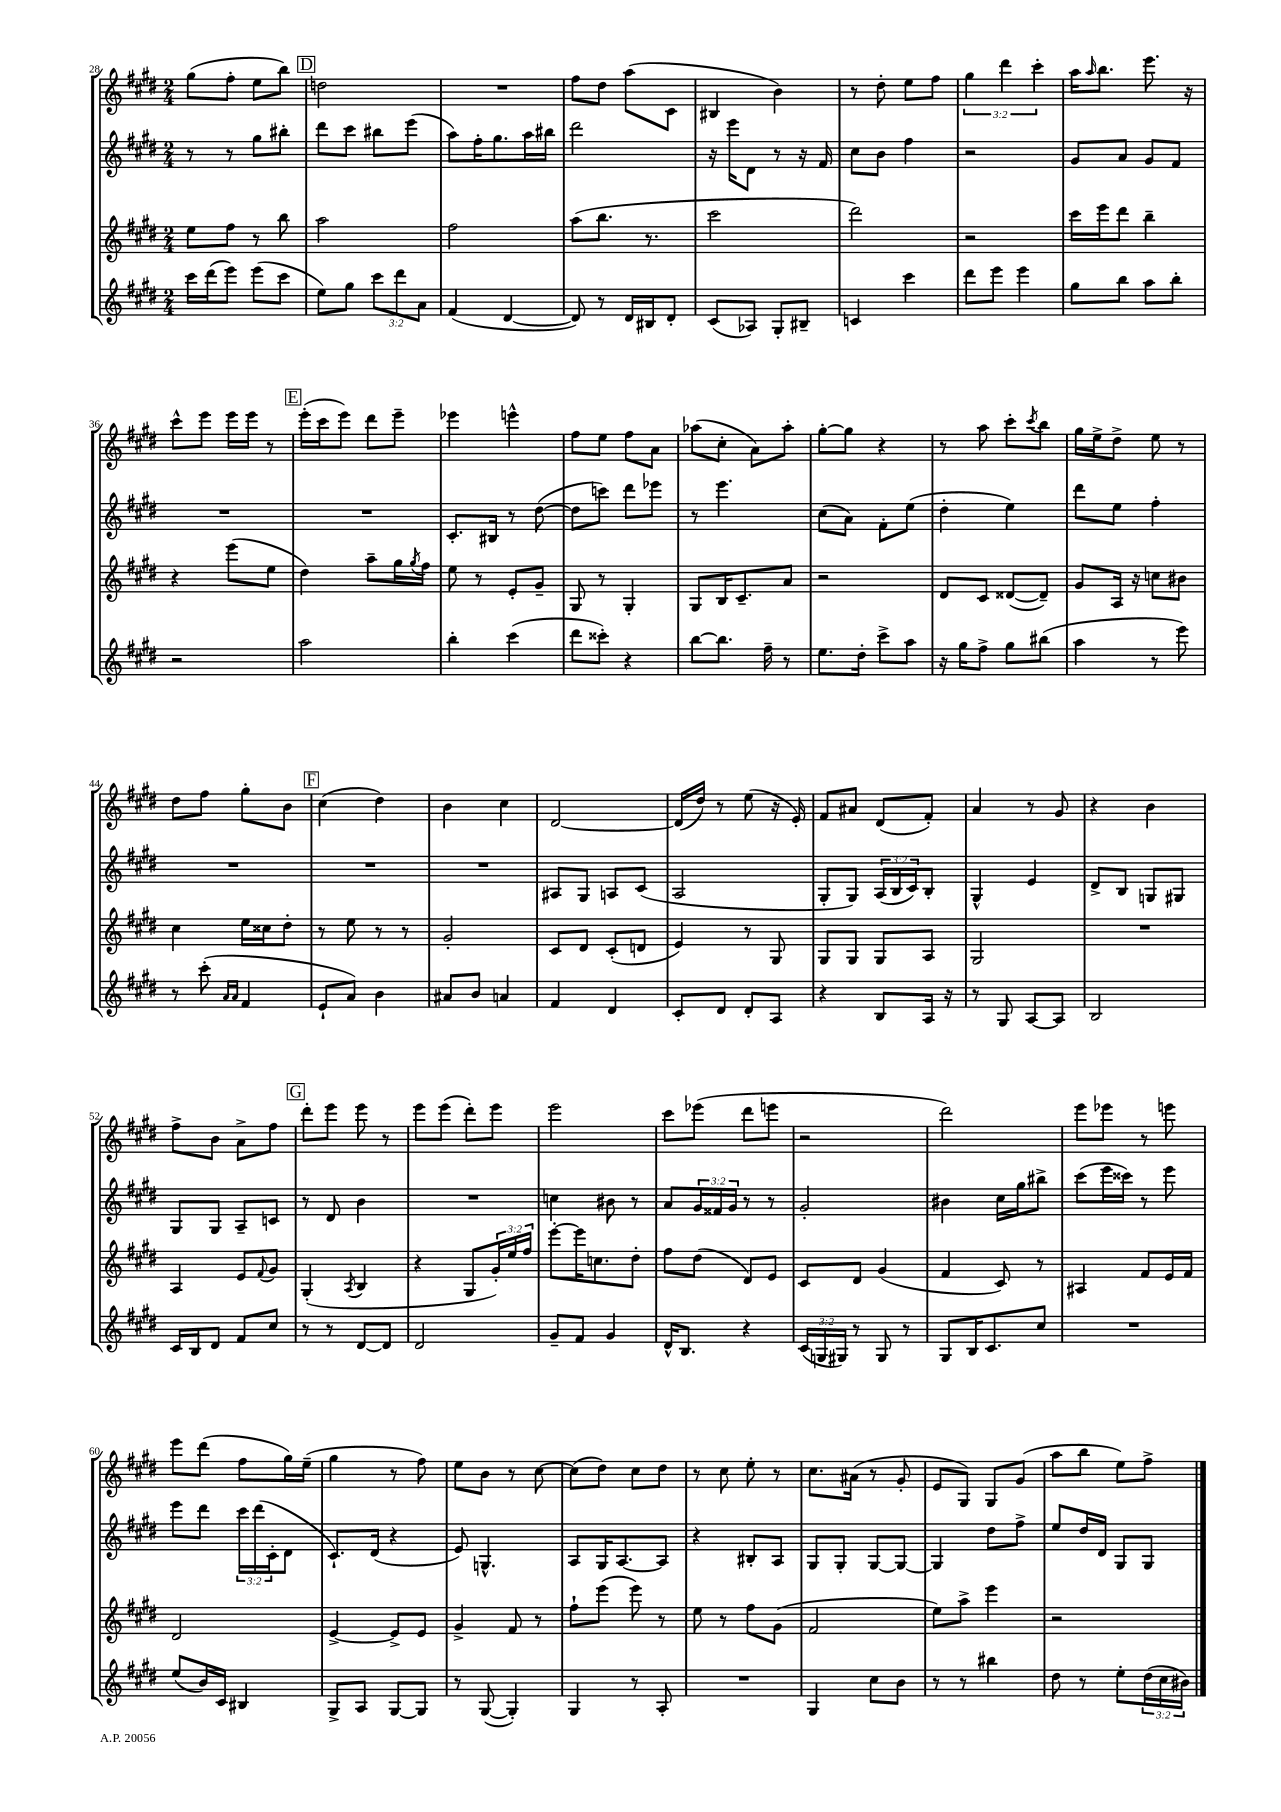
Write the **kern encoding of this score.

**kern	**kern	**kern	**kern
*staff4	*staff3	*staff2	*staff1
*clefG2	*clefG2	*clefG2	*clefG2
*k[f#c#g#d#]	*k[f#c#g#d#]	*k[f#c#g#d#]	*k[f#c#g#d#]
*M2/4	*M2/4	*M2/4	*M2/4
16ccc#	8ee	8r	(8gg#
(16ddd#	.	.	.
8eee)	8ff#	8r	8ff#'
(8eee	8r	8gg#	8ee
8ccc#	8bb	8bb#'	8bb)
=	=	=	=
8ee)	2aa	8ddd#	2dd
8gg#	.	8ccc#	.
12ccc#	.	8bb#	.
12ddd#	.	.	.
.	.	(8eee	.
12a	.	.	.
=	=	=	=
(4f#	2ff#	8aa)	2r
.	.	16ff#'	.
.	.	8.gg#	.
[4d#	.	.	.
.	.	16aa	.
.	.	16bb#	.
=	=	=	=
8d#])	(8aa	2ddd#	8ff#
8r	8.bb	.	8dd#
16d#	.	.	(8aa
16B#	8.r	.	.
8d#'	.	.	8c#
=	=	=	=
(8c#	2ccc#	16r	4B#
.	.	16eee	.
8A-)	.	8d#	.
8G#'	.	8r	4b)
8B#~	.	16r	.
.	.	16f#	.
=	=	=	=
4c	2ddd#)	8cc#	8r
.	.	8b	8dd#'
4ccc#	.	4ff#	8ee
.	.	.	8ff#
=	=	=	=
8ddd#	2r	2r	6gg#
8eee	.	.	.
.	.	.	6ddd#
4eee	.	.	.
.	.	.	6ccc#'
=	=	=	=
8gg#	16ccc#	8g#	16aa
.	.	.	16qqaa
.	16eee	.	8.bb
8bb	8ddd#	8a	.
8aa	4bb~	8g#	8.eee
8bb'	.	8f#	.
.	.	.	16r
=	=	=	=
2r	4r	2r	8ccc#^^
.	.	.	8eee
.	(8eee	.	16eee
.	.	.	16eee
.	8ee	.	8r
=	=	=	=
2aa	4dd#)	2r	(16eee'
.	.	.	16ccc#
.	.	.	8eee)
.	8aa~	.	8ddd#
.	16gg#	.	8eee~
.	8qgg#	.	.
.	16ff#	.	.
=	=	=	=
4bb'	8ee	8.c#'	4eee-
.	8r	.	.
.	.	16B#	.
(4ccc#	8e'	8r	4eee^^
.	8g#~	([8dd#	.
=	=	=	=
8ddd#	8G#	8dd#]	8ff#
8ccc##')	8r	8ccc)	8ee
4r	4G#'	8ddd#	8ff#
.	.	8eee-	8a
=	=	=	=
[8bb	8G#	8r	(8aa-
8.bb]	16B	4.eee	8cc#'
.	8.c#~	.	.
.	.	.	8a)
16ff#~	.	.	.
8r	8a	.	8aa-'
=	=	=	=
8.ee	2r	(8cc#	[8gg#'
.	.	8a)	8gg#]
16dd#'	.	.	.
8ccc#^	.	8f#'	4r
8aa	.	(8ee	.
=	=	=	=
16r	8d#	4dd#'	8r
16gg#	.	.	.
8ff#^	8c#	.	8aa
8gg#	([8d##	4ee)	8ccc#'
.	.	.	8qccc#
(8bb#	8d##~])	.	8bb
=	=	=	=
4aa	8g#	8ddd#	16gg#
.	.	.	16ee^
.	16A	8ee	8dd#^
.	16r	.	.
8r	8cc	4ff#'	8ee
8eee)	8b#	.	8r
=	=	=	=
8r	4cc#	2r	8dd#
(8ccc#'	.	.	8ff#
16qqa	.	.	.
16qqa	.	.	.
4f#	16ee	.	8gg#'
.	16cc##	.	.
.	8dd#'	.	8b
=	=	=	=
8e`	8r	2r	(4cc#
8a)	8ee	.	.
4b	8r	.	4dd#)
.	8r	.	.
=	=	=	=
8a#	2g#'	2r	4b
8b	.	.	.
4a	.	.	4cc#
=	=	=	=
4f#	8c#	8A#	[2d#
.	8d#	8G#	.
4d#	(8c#'	8A	.
.	8d	(8c#	.
=	=	=	=
8c#'	4e)	2A	(16d#]
.	.	.	16dd#)
8d#	.	.	8r
8d#'	8r	.	(8ee
8A	8G#	.	16r
.	.	.	16e')
=	=	=	=
4r	8G#	8G#'	8f#
.	8G#	8G#)	8a#
8B	8G#	(24A	(8d#
.	.	24B	.
.	.	24c#)	.
16A	8A	8B'	8f#')
16r	.	.	.
=	=	=	=
8r	2G#	4G#^^	4a
8G#	.	.	.
[8A	.	4e	8r
8A]	.	.	8g#
=	=	=	=
2B	2r	8d#^	4r
.	.	8B	.
.	.	8G	4b
.	.	8G#	.
=	=	=	=
16c#	4A	8G#	8ff#^
16B	.	.	.
8d#	.	8G#	8b
8f#	8e	8A~	8a^
.	8qqf#	.	.
8cc#	8g#	8c	8ff#
=	=	=	=
8r	(4G#'	8r	8ddd#'
8r	.	8d#	8eee
.	8qA	.	.
[8d#	4B	4b	8eee
8d#]	.	.	8r
=	=	=	=
2d#	4r	2r	8eee
.	.	.	(8eee
.	8G#	.	8ddd#')
.	24g#')	.	8eee
.	24ee	.	.
.	24ff#	.	.
=	=	=	=
8g#~	[8eee'	4cc	2eee
8f#	16eee]	.	.
.	8.cc	.	.
4g#	.	8b#	.
.	8dd#'	8r	.
=	=	=	=
16d#^^	8ff#	8a	8ccc#
8.B	.	.	.
.	(8dd#	24g#	(8eee-
.	.	24f##	.
.	.	24g#	.
4r	8d#)	8r	8ddd#
.	8e	8r	8eee
=	=	=	=
(24c#	8c#	2g#'	2r
24G	.	.	.
24G#)	.	.	.
8r	8d#	.	.
8G#	(4g#	.	.
8r	.	.	.
=	=	=	=
8G#	4f#	4b#	2ddd#)
16B	.	.	.
8.c#	.	.	.
.	8c#)	16cc#	.
.	.	16gg#	.
8cc#	8r	8bb#^	.
=	=	=	=
2r	4A#	(8ccc#	8eee
.	.	16eee	8eee-
.	.	16ccc##)	.
.	8f#	8r	8r
.	16e	8eee	8eee
.	16f#	.	.
=	=	=	=
(8ee	2d#	8eee	8eee
16b)	.	8ddd#	(8ddd#
16c#	.	.	.
4B#	.	24ccc#	8ff#
.	.	(24ddd#	.
.	.	24c#'	.
.	.	8d#	16gg#)
.	.	.	(16ee~
=	=	=	=
8G#^	[4e^	8.c#`)	4gg#
8A	.	.	.
.	.	(16d#	.
[8G#	8e^]	4r	8r
8G#]	8e	.	8ff#)
=	=	=	=
8r	4g#^	8e)	8ee
([8G#	.	4.G^^	8b
4G#'])	8f#	.	8r
.	8r	.	[8cc#
=	=	=	=
4G#	8ff#`	8A	(8cc#]
.	(8eee	16G#	8dd#)
.	.	[8.A	.
8r	8eee)	.	8cc#
8A'	8r	8A]	8dd#
=	=	=	=
2r	8ee	4r	8r
.	8r	.	8cc#
.	8ff#	8B#'	8ee'
.	(8g#	8A	8r
=	=	=	=
4G#	2f#	8G#	8.cc#
.	.	8G#'	.
.	.	.	(16a#
8cc#	.	[8G#	8r
8b	.	8G#_	8g#'
=	=	=	=
8r	8ee)	4G#]	8e
8r	8aa^	.	8G#)
4bb#	4eee	8dd#	8G#
.	.	8ff#^	(8g#
=	=	=	=
8dd#	2r	8ee	8aa
8r	.	16dd#	8bb
.	.	16d#	.
8ee'	.	8G#	8ee)
(24dd#	.	8G#	8ff#^
24cc#	.	.	.
24b#)	.	.	.
==	==	==	==
*-	*-	*-	*-
